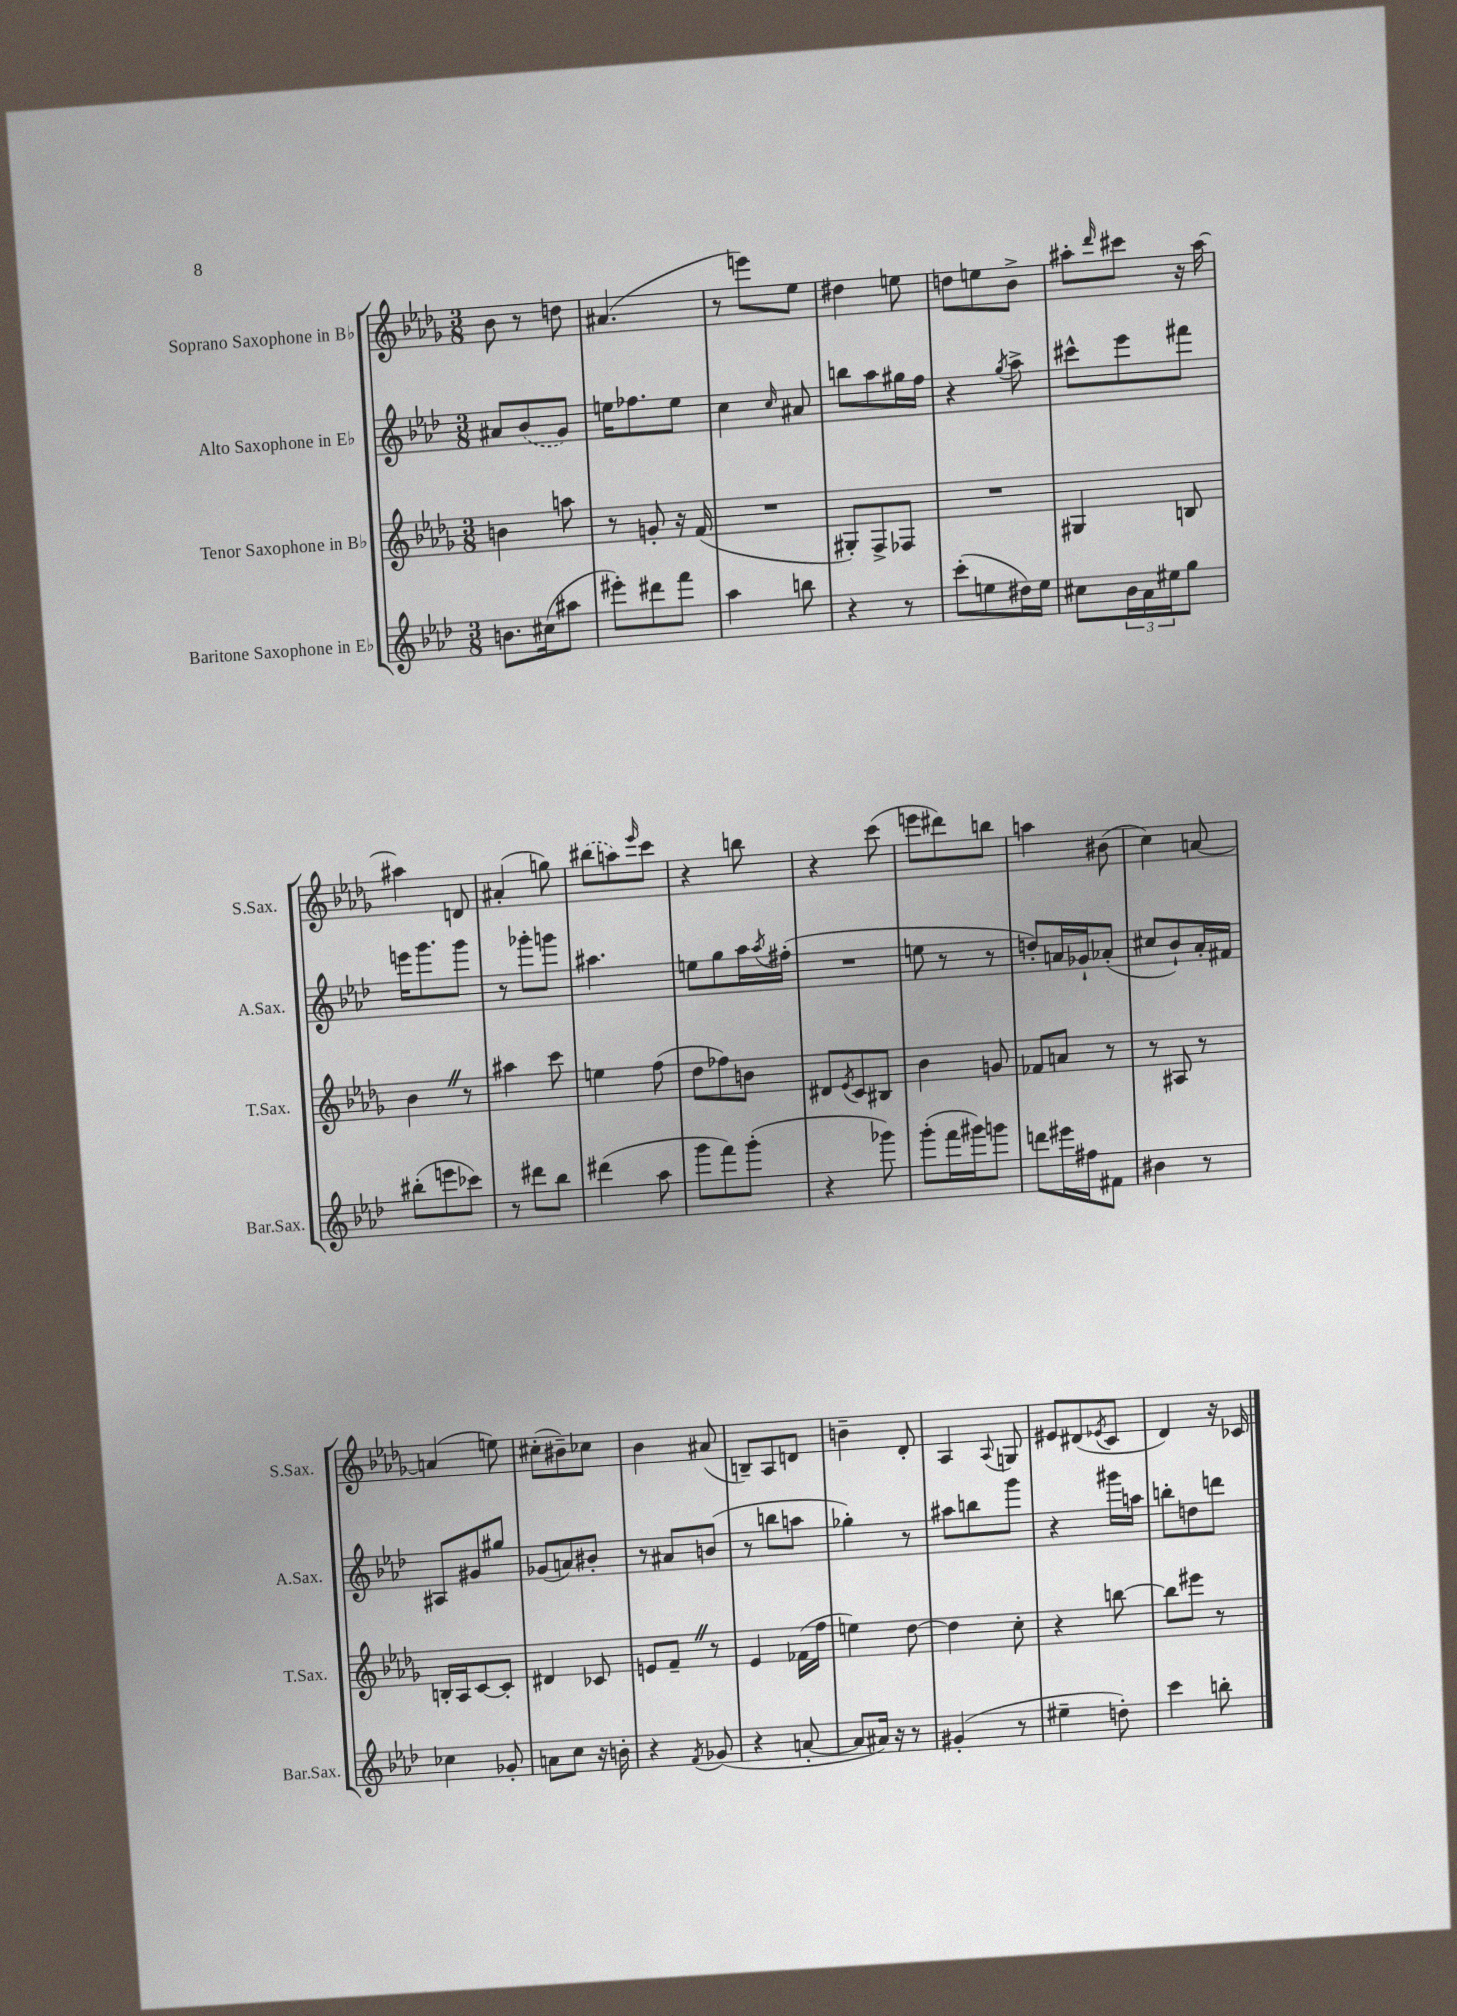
<<
\new StaffGroup <<
\new Staff = "s0" \with { instrumentName = "Soprano Saxophone in Bb" shortInstrumentName = "S.Sax." } {
    \clef treble \key des \major \numericTimeSignature \time 3/8
    bes'8 r8 d''8 |
    ais'4.( |
    r8 e'''8) ees''8 |
    dis''4 e''8 |
    d''8 e''8 bes'8-> |
    ais''8-. \grace { des'''16 } cis'''8 r16 ais''16~ |
    ais''4 d'8 |
    ais'4-.( g''8) |
    \once \slurDashed bis''8( a''8) \grace { ees'''16 } c'''8 |
    r4 b''8 |
    r4 c'''8( |
    e'''8 dis'''8) b''8 |
    a''4 bis'8( |
    c''4) a'8~ |
    a'4( e''8) |
    cis''8-.( bis'8--) ces''8 |
    bes'4 ais'8( |
    b8--) aes8 d'8 |
    b'4-- des'8-. |
    aes4 \appoggiatura { aes8 } g8 |
    eis'8 dis'8( \acciaccatura { ees'8 } c'8 |
    des'4) r16 ces'16 \bar "|." |
}
\new Staff = "s1" \with { instrumentName = "Alto Saxophone in Eb" shortInstrumentName = "A.Sax." } {
    \clef treble \key aes \major \numericTimeSignature \time 3/8
    ais'8 \once \slurDashed bes'8( g'8) |
    e''16 fes''8. e''8 |
    c''4 \grace { c''16 } ais'8 |
    b''8 aes''8 gis''16 f''16 |
    r4 \acciaccatura { g''8 } aes''8-> |
    cis'''8-^ ees'''8 fis'''8 |
    e'''16 g'''8. g'''8 |
    r8 ges'''8-. g'''8 |
    ais''4. |
    e''8 g''8 aes''16 \acciaccatura { aes''8 } fis''16-.( |
    R4. |
    e''8 r8 r8 |
    d''8-.) a'16 ges'16-! aes'8-.( |
    cis''8 bes'8-!) aes'16-. fis'16 |
    ais8 gis'8 gis''8 |
    ges'8( a'8) bis'8-. |
    r8 ais'8 b'8( |
    r8 b''8 a''8 |
    ges''4-.) r8 |
    ais''8 b''8 g'''8 |
    r4 gis'''16 a''16 |
    b''8-. d''8 d'''8 \bar "|." |
}
\new Staff = "s2" \with { instrumentName = "Tenor Saxophone in Bb" shortInstrumentName = "T.Sax." } {
    \clef treble \key des \major \numericTimeSignature \time 3/8
    b'4 a''8 |
    r8 g'8-. r16 f'16( |
    R4. |
    gis8-.) f8-> fes8 |
    R4. |
    gis4 b8 |
    bes'4 \once \override BreathingSign.text = \markup { \musicglyph "scripts.caesura.straight" } \breathe r8 |
    ais''4 c'''8 |
    e''4 f''8( |
    des''8 fes''8) b'8 |
    dis'8 \acciaccatura { ees'8 } c'8 bis8 |
    bes'4 g'8 |
    fes'8 a'8 r8 |
    r8 ais8 r8 |
    b16-. aes16 c'8~ c'8-. |
    dis'4 ces'8 |
    e'8 f'8-- \once \override BreathingSign.text = \markup { \musicglyph "scripts.caesura.straight" } \breathe r8 |
    ees'4 fes'16( f''16 |
    e''4) des''8~ |
    des''4 c''8-. |
    r4 b''8~ |
    b''8 eis'''8 r8 \bar "|." |
}
\new Staff = "s3" \with { instrumentName = "Baritone Saxophone in Eb" shortInstrumentName = "Bar.Sax." } {
    \clef treble \key aes \major \numericTimeSignature \time 3/8
    b'8. cis''16( ais''8 |
    eis'''8-.) dis'''8 f'''8 |
    aes''4 b''8 |
    r4 r8 |
    c'''8-.( e''8 dis''16) e''16 |
    cis''8 \tuplet 3/2 { bes'16 aes'16 eis''16 } g''8 |
    bis''8-.( e'''8 ces'''8) |
    r8 dis'''8 bes''8 |
    dis'''4( aes''8 |
    g'''8 f'''8) g'''8-.( |
    r4 ges'''8) |
    g'''8-.( f'''16 gis'''16) g'''8 |
    d'''8 eis'''16 fis''16 fis'8 |
    bis'4 r8 |
    ces''4 ges'8-. |
    a'8 c''8 r16 b'16-. |
    r4 \acciaccatura { f'8 } ges'8( |
    r4 a'8~-. |
    a'8 ais'16) r16 r8 |
    gis'4-.( r8 |
    eis''4-- d''8-.) |
    c'''4 b''8-. \bar "|." |
}
>>
>>
\layout { \context { \Score \remove "Bar_number_engraver" } }
